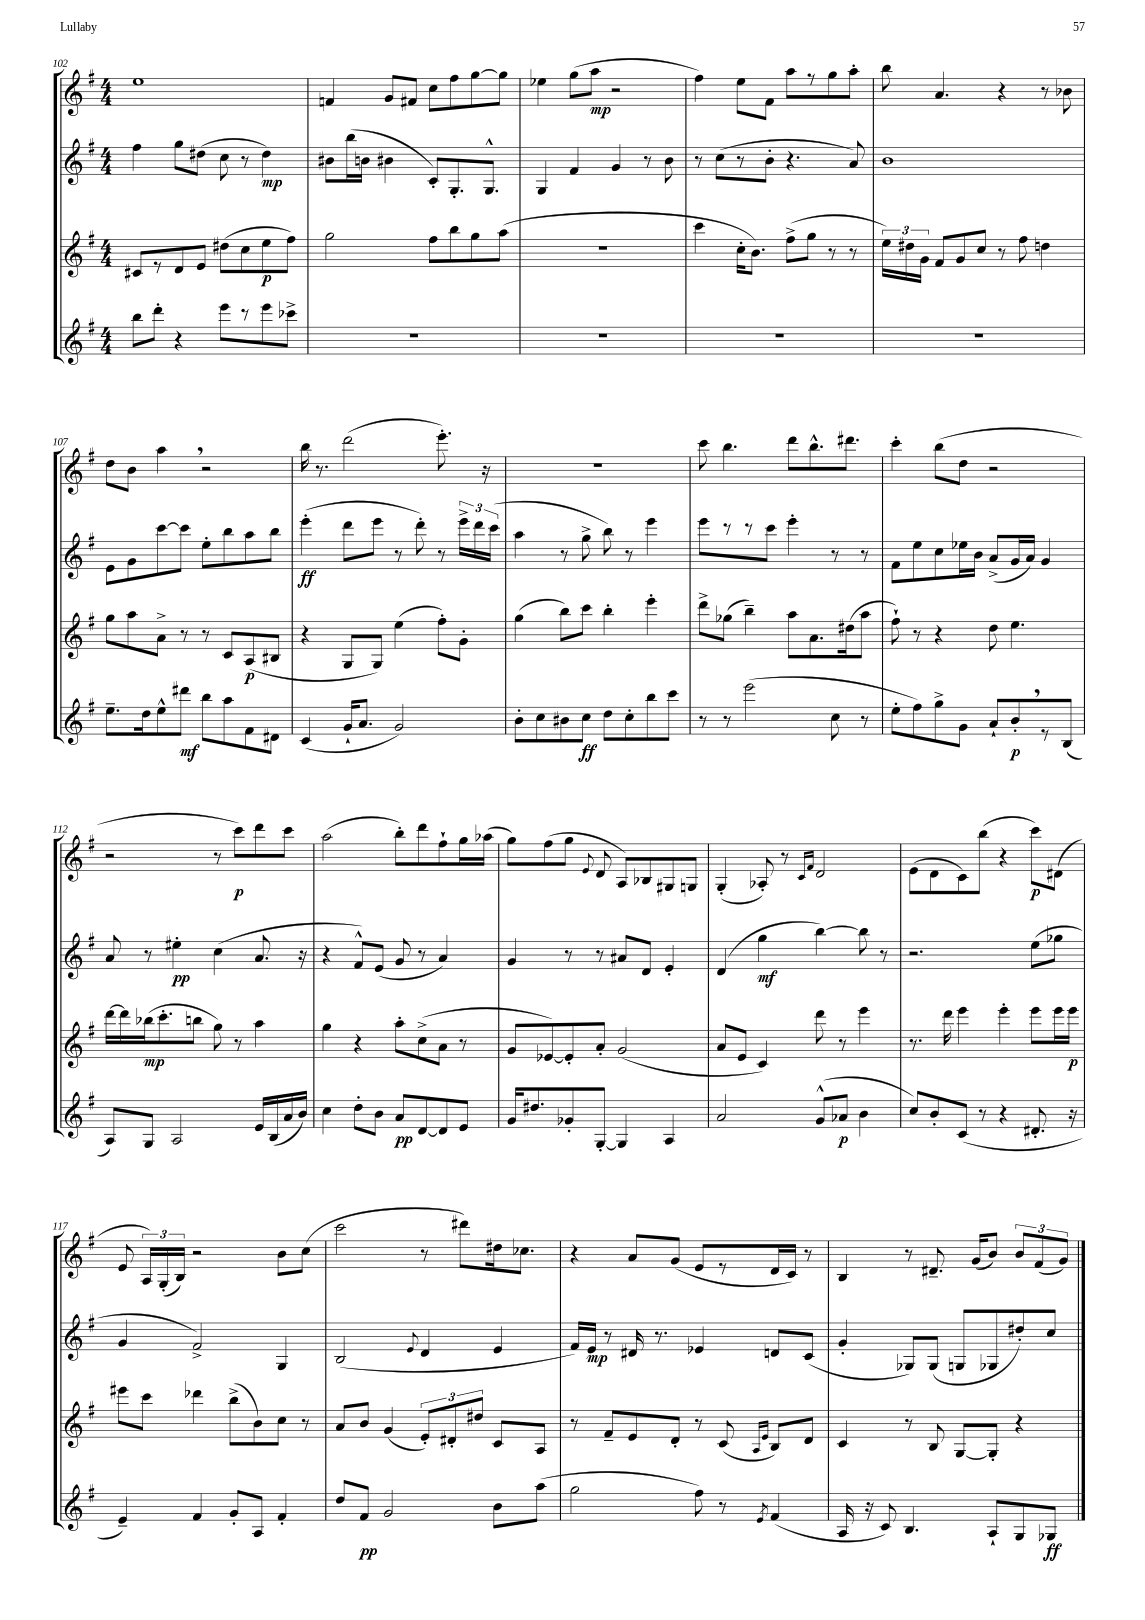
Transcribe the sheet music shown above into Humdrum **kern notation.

**kern	**kern	**kern	**kern
*staff4	*staff3	*staff2	*staff1
*clefG2	*clefG2	*clefG2	*clefG2
*k[f#]	*k[f#]	*k[f#]	*k[f#]
*M4/4	*M4/4	*M4/4	*M4/4
8bb	8c#	4ff#	1ee
8ddd'	8r	.	.
4r	8d	8gg	.
.	8e	(8dd#	.
8eee	(8dd#	8cc	.
8r	8cc	8r	.
8eee	8ee	4dd#)	.
8ccc-^	8ff#)	.	.
=	=	=	=
1r	2gg	8b#	4f
.	.	(16bb	.
.	.	16b	.
.	.	4b#	8g
.	.	.	8f#
.	8ff#	8c')	8cc
.	8bb	8.G'	8ff#
.	8gg	.	[8gg
.	.	8.G^^	.
.	(8aa	.	8gg]
=	=	=	=
1r	1r	4G	4ee-
.	.	4f#	(8gg
.	.	.	8aa
.	.	4g	2r
.	.	8r	.
.	.	8b	.
=	=	=	=
1r	4ccc	8r	4ff#)
.	.	(8cc	.
.	16cc'	8r	8ee
.	8.b)	.	.
.	.	8b'	8f#
.	(8ff#^	4.r	8aa
.	8gg	.	8r
.	8r	.	8gg
.	8r	8a)	8aa'
=	=	=	=
1r	24ee)	1b	8bb
.	24dd#	.	.
.	24g	.	.
.	8f#	.	4.a
.	8g	.	.
.	8cc	.	.
.	8r	.	4r
.	8ff#	.	.
.	4dd	.	8r
.	.	.	8b-
=	=	=	=
8.ee~	8gg	8e	8dd
.	8aa	8g	8b
16dd	.	.	.
8ee^^	8a^	[8ccc	4aa
8ddd#	8r	8ccc]	.
8bb	8r	8ee'	2r
8aa	8c	8bb	.
8f#	(8A	8aa	.
8d#	8B#	8bb	.
=	=	=	=
(4c	4r	(4eee'	16bb
.	.	.	8.r
16g`	8G	8ddd	(2ddd
8.a	.	.	.
.	8G)	8eee	.
2g)	(4ee	8r	.
.	.	8ddd')	.
.	8ff#')	8r	8.eee')
.	8g'	24eee^	.
.	.	24ddd	.
.	.	.	16r
.	.	(24ccc	.
=	=	=	=
8b'	(4gg	4aa	1r
8cc	.	.	.
8b#	8bb)	8r	.
8cc	8ccc	8gg^	.
8dd	4bb'	8bb)	.
8cc'	.	8r	.
8bb	4eee'	4eee	.
8ccc	.	.	.
=	=	=	=
8r	8ddd^	8eee	8ccc
8r	(8gg-	8r	4.bb
(2eee	4bb~)	8r	.
.	.	8ccc	.
.	8aa	4eee'	8ddd
.	8.a	.	8.bb^^
8cc	.	8r	.
.	(16dd#	.	8.ddd#
8r	8aa	8r	.
=	=	=	=
8ee'	8ff#`)	8f#	4ccc'
8ff#)	8r	8ee	.
8gg^	4r	8cc	(8bb
8g	.	16ee-	8dd
.	.	16b	.
8a`	8dd	(8a^	2r
8b'	4.ee	16g	.
.	.	16a)	.
8r	.	4g	.
(8B	.	.	.
=	=	=	=
8A)	[16ddd	8a	2r
.	16ddd]	.	.
8G	(16bb-	8r	.
.	8.ccc'	.	.
2A	.	4ee#'	.
.	8bb	.	.
.	8gg)	(4cc	8r
.	8r	.	8ccc)
16e	4aa	8.a	8ddd
(16B	.	.	.
16a	.	.	8ccc
16b)	.	16r	.
=	=	=	=
4cc	4gg	4r	(2aa
8dd'	4r	8f#^^)	.
8b	.	(8e	.
8a	8aa'	8g	8bb')
[8d	(8cc^	8r	8ddd
8d]	8a	4a)	8ff#`
8e	8r	.	16gg
.	.	.	(16aa-
=	=	=	=
16g	8g	4g	8gg)
8.dd#	.	.	.
.	[8e-)	.	(8ff#
8g-'	8e-']	8r	8gg
.	.	.	8qqe
[8G'	8a'	8r	8d
4G]	(2g	8a#	8A)
.	.	8d	8B-
4A	.	4e'	8G#
.	.	.	8G
=	=	=	=
2a	8a	(4d	(4G'
.	8e	.	.
.	4c)	4gg	8A-')
.	.	.	8r
.	.	.	16qqc
.	.	.	16qqf#
(8g^^	8ddd	[4bb)	2d
8a-	8r	.	.
4b	4eee	8bb]	.
.	.	8r	.
=	=	=	=
8cc)	8.r	2.r	(8e
8b'	.	.	8d
.	16ddd	.	.
(8c	4eee	.	8c)
8r	.	.	(8bb
4r	4eee'	.	4r
8.d#'	8eee	(8ee	8ccc)
.	16eee	8gg-	(8d#
16r	16eee	.	.
=	=	=	=
4e~)	8eee#	4g	8e
.	8ccc	.	24A)
.	.	.	(24G'
.	.	.	24B)
4f#	4ddd-	2f#^)	2r
8g'	(8bb^	.	.
8A	8b)	.	.
4f#'	8cc	4G	8b
.	8r	.	(8cc
=	=	=	=
8dd	8a	(2B	2ccc
8f#	8b	.	.
2g	(4g	.	.
.	.	8qqe	.
.	12e')	4d	8r
.	12d#'	.	.
.	.	.	8ddd#)
.	12dd#	.	.
8b	8c	4e	16dd#
.	.	.	8.cc-
(8aa	8A	.	.
=	=	=	=
2gg	8r	16f#)	4r
.	.	16e	.
.	8f#~	8r	.
.	8e	16d#	8a
.	.	8.r	.
.	8d'	.	(8g
8ff#)	8r	4e-	8e
8r	(8c	.	8r
.	16qqA	.	.
8qe	16qqe	.	.
(4f#	8B)	8d	16d
.	.	.	16c)
.	8d	(8c	8r
=	=	=	=
16A	4c	4g'	4B
16r	.	.	.
8c)	.	.	.
4.B	8r	8G-)	8r
.	8B	(8G-	8.d#~
.	[8G	8G	.
.	.	.	(16g
8A`	8G']	8G-	8b)
8G	4r	8dd#')	12b
.	.	.	(12f#
8G-	.	8cc	.
.	.	.	12g)
==	==	==	==
*-	*-	*-	*-
